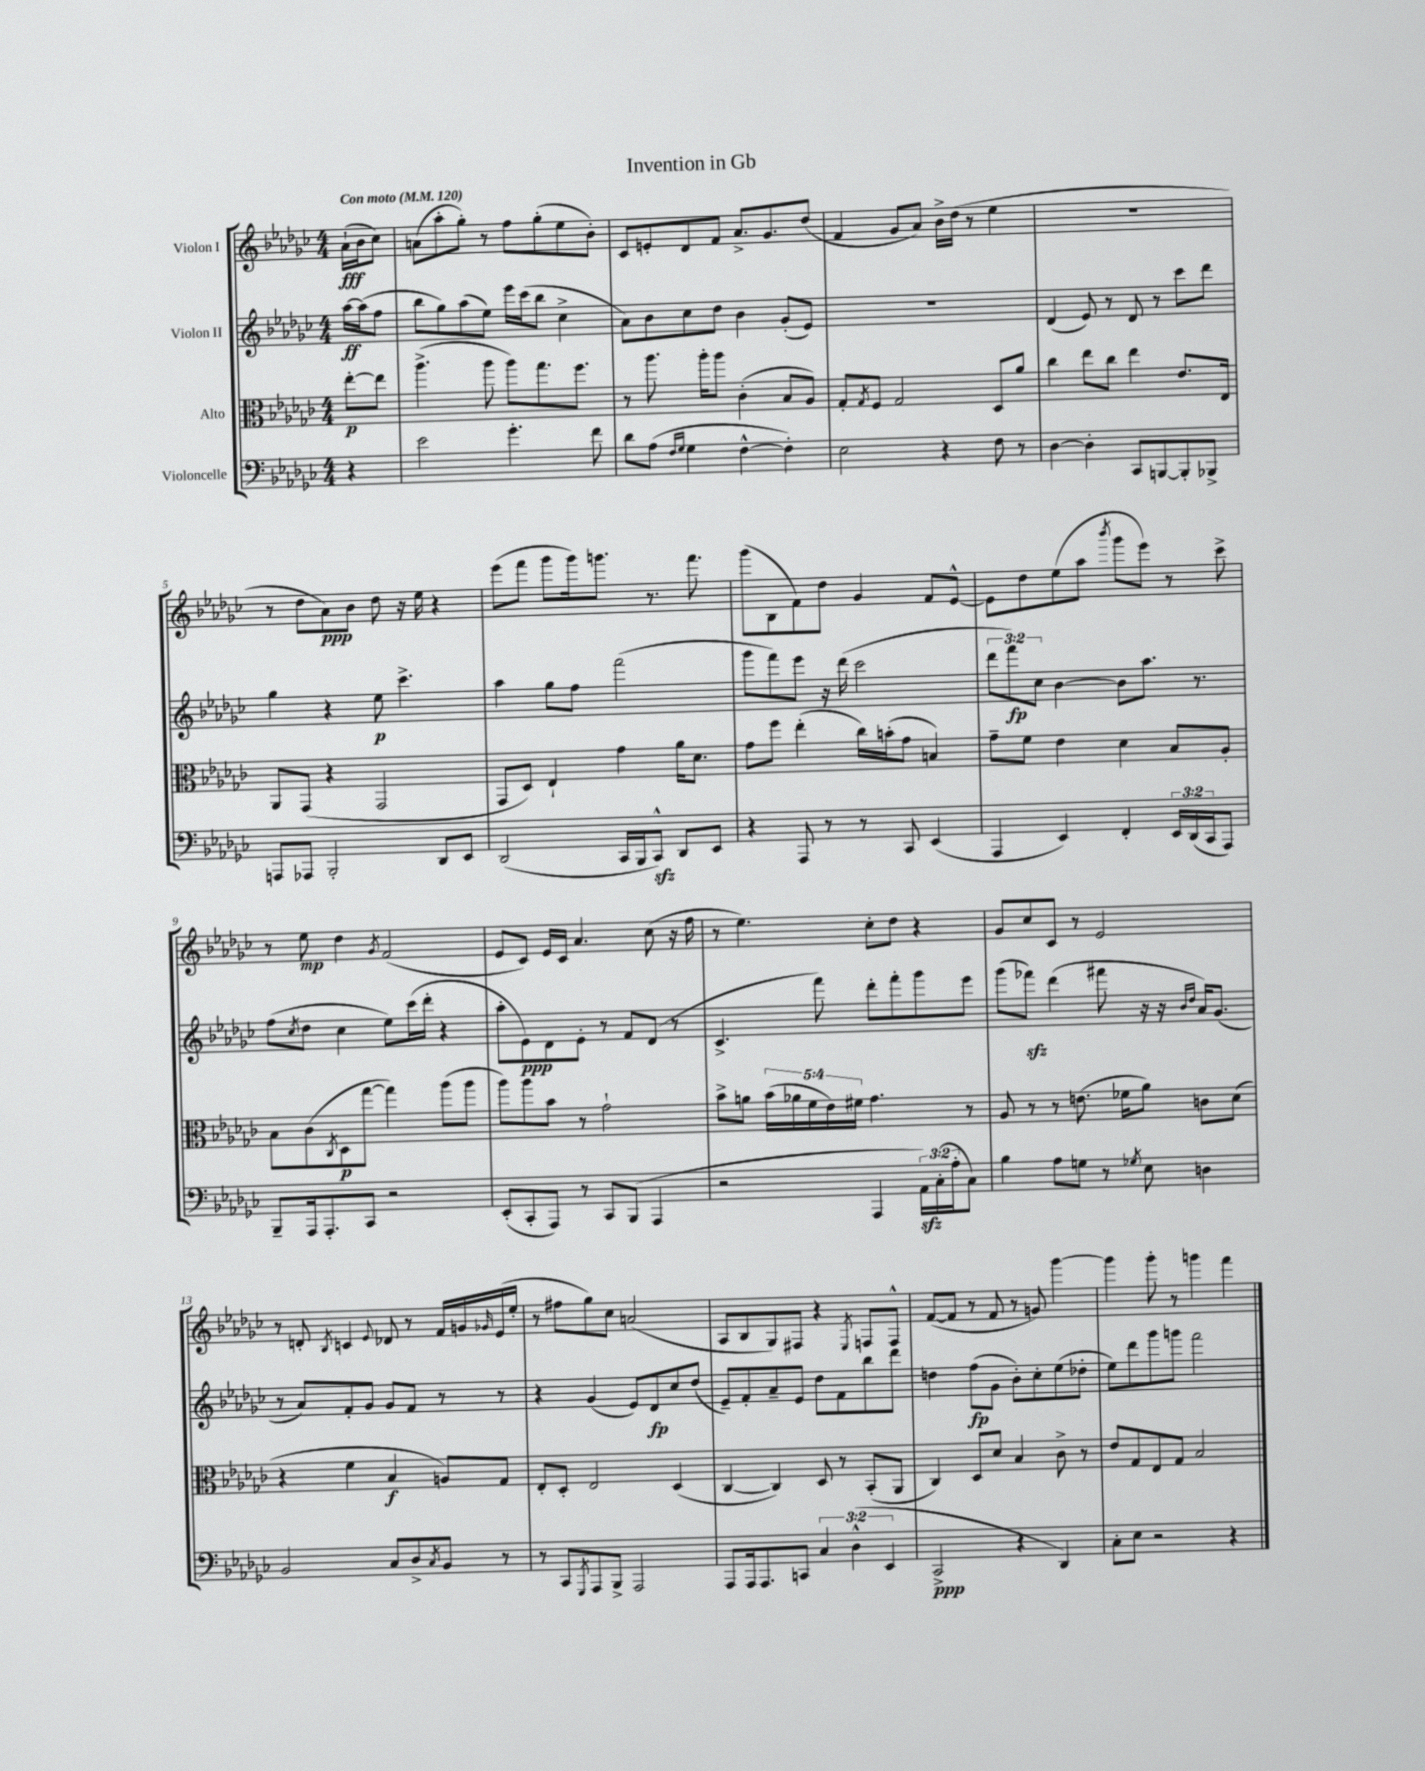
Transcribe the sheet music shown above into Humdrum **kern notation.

**kern	**kern	**kern	**kern
*staff4	*staff3	*staff2	*staff1
*clefF4	*clefC3	*clefG2	*clefG2
*k[b-e-a-d-g-c-]	*k[b-e-a-d-g-c-]	*k[b-e-a-d-g-c-]	*k[b-e-a-d-g-c-]
*M4/4	*M4/4	*M4/4	*M4/4
*MM120	*MM120	*MM120	*MM120
4r	[8ee-'	[16aa-	(16a-`
.	.	(16aa-]	16b-
.	8ee-]	8ff	8cc-)
=	=	=	=
2e-	(4.aa-^	8bb-	(8a
.	.	8gg-)	8aa-'
.	.	(8aa-	8gg-')
.	8aa-	8ee-)	8r
4.g-'	8aa-)	16eee-	8ff
.	.	(16ccc-	.
.	8.gg-	8bb-	(8gg-'
.	.	4cc-^	8ee-
.	8.ff	.	.
8f	.	.	8b-')
=	=	=	=
8d-	8r	8a-)	8c-
(8A-	8.aa-	8b-	8e'
16qqF	.	.	.
16qqG-	.	.	.
4G-	.	8cc-	8d-
.	16aa-'	.	.
.	8aa-	8dd-	8f
[4F^^	(4c-'	4b-	8.a-^
.	.	.	8.g-
4F'])	8B-	(8g-'	.
.	8A-)	8e-)	(8dd-
=	=	=	=
2E-	8G-'	1r	4f
.	8qG-	.	.
.	8F	.	.
.	2G-	.	8g-
.	.	.	8a-)
4r	.	.	16b-^
.	.	.	(16dd-
.	.	.	8r
8F	8D-	.	4ee-
8r	8a-	.	.
=	=	=	=
[4D-	4cc-	(4d-	1r
4D-']	8ee-	8e-)	.
.	8cc-	8r	.
8CC-	4ee-	8d-	.
[8BBB	.	8r	.
8BBB']	8.e-	8ccc-	.
8BBB-^	.	8ddd-	.
.	16E-	.	.
=	=	=	=
8AAA	8AA-	4gg-	8r
8AAA-	(8GG-	.	8dd-
2BBB-'	4r	4r	8a-)
.	.	.	8b-
.	2GG-	8ee-	8dd-
.	.	4.ccc-^	16r
.	.	.	16ee-
8DD-	.	.	4r
8EE-	.	.	.
=	=	=	=
(2DD-	8GG-	4aa-	(8eee-
.	8D-)	.	8fff
.	4E-`	8gg-	8ggg-
.	.	8ff	16ggg-)
.	.	.	8.ggg
16CC-	4g-	(2fff	.
16BBB-	.	.	.
8CC-^^)	.	.	8.r
8DD-	16a-	.	.
.	8.d-	.	8.fff
8EE-	.	.	.
=	=	=	=
4r	8g-	8ggg-	(8ggg-
.	8ff	8fff)	8B-
8AAA-	(4ee-'	8eee-	8f)
8r	.	16r	8dd-
.	.	(16ddd-	.
8r	16cc-)	2ccc-	4g-
.	(16b'	.	.
8CC-	8g-	.	.
(4EE-	4B)	.	8f
.	.	.	[8e-^^
=	=	=	=
4AAA-	8g-~	12ddd-	8e-]
.	.	12fff)	.
.	8f	.	8dd-
.	.	12cc-	.
4EE-)	4e-	[4b-	(8ee-
.	.	.	8aa-
.	.	.	8qbbb-
4FF'	4d-	8b-]	8ggg-
.	.	8.aa-	8eee-)
24EE-	8B-	.	8r
(24DD-	.	.	.
.	.	8.r	.
24CC-	.	.	.
8AAA-)	8A-'	.	8ccc-^
=	=	=	=
8BBB-~	8B-	(8ff	8r
.	.	8qcc-	.
16AAA-	(8c-	8dd-	8ee-
8.AAA-'	.	.	.
.	8qC-	.	.
.	8D-	4cc-	4dd-
8CC-	[8gg-	.	.
.	.	.	8qg-
2r	4gg-])	8ee-)	(2f
.	.	(16ccc-	.
.	.	16ddd-'	.
.	(8aa-	4r	.
.	8aa-	.	.
=	=	=	=
(8EE-'	8aa-)	8aa-'	8e-
8CC-'	8aa-	8e-)	8c-)
8AAA-)	8b-	8d-	16e-
.	.	.	16c-
8r	8r	8e-'	4.a-
8CC-	2g-`	8r	.
(8BBB-	.	8f	.
4AAA-	.	(8d-	(8cc-
.	.	8r	16r
.	.	.	16ff
=	=	=	=
2r	8b-^	4.c-^	8r
.	8a	.	4.ee-)
.	(20b-	.	.
.	20a-	.	.
.	20f	.	.
.	.	8fff)	.
.	20e-)	.	.
.	20f#	.	.
4AAA-	4.g-	8ddd-'	8cc-'
.	.	8fff'	8dd-
24AA-)	.	8ggg-	4r
(24C-'	.	.	.
24A-'	.	.	.
8C-)	8r	8eee-	.
=	=	=	=
4B-	8A-	(8ggg-	8g-
.	8r	8fff-)	8cc-
8A-	8r	(4ddd-	8c-
8G	(8.e	.	8r
8r	.	8fff#	2e-
.	16f-	.	.
8qG-	.	.	.
8E-	8a-)	16r	.
.	.	16r	.
.	.	16qqb-	.
.	.	16qqdd-	.
4D	8c	16a-)	.
.	.	(8.g-	.
.	(8d-	.	.
=	=	=	=
2BB-	4r	8r	8r
.	.	8a-)	8d'
.	.	.	8qB-
.	4f	8f'	4c
.	.	8g-	.
.	.	.	8qqe-
8C-	4B-	8g-	8d-
8D-^	.	8f	8r
8qC-	.	.	.
8BB-	8A)	8r	16f
.	.	.	16g
.	.	.	16qqg-
8r	8G-	8r	(16e-
.	.	.	16ee-'
=	=	=	=
8r	8E-'	4r	8r
8CC-	8D-'	.	8ff#
8qGGG-	.	.	.
8AAA-	2E-	(4g-	8gg-)
8BBB-^	.	.	8cc-
2AAA-	.	8e-)	(2a
.	.	8d-	.
.	(4D-	8cc-	.
.	.	(8dd-	.
=	=	=	=
8AAA-	[4C-	8e-~)	8A-
16AAA-	.	8f'	8B-
8.AAA-	.	.	.
.	4C-])	8a-~	8G-)
8CC	.	8e-	8F#
6C-	8D-	8dd-	4r
.	8r	8f	.
(6D-^^	.	.	.
.	.	.	8qE-
.	(8BB-'	8bb-	8F
6EE-	.	.	.
.	8AA-	8ddd-	8F^^
=	=	=	=
2CC-^	4C-)	4dd	([8f
.	.	.	8f]
.	8D-	(8ff	8r
.	8d-	8g-	8f
4r	4B-	8b-')	8r
.	.	8cc-'	8g)
4DD-)	8c-^	(8ee-	[4ggg-
.	8r	8dd-'	.
=	=	=	=
8C-'	8e-	8ee-)	4ggg-]
8E-	8G-	8ddd-	.
2r	8E-	8ggg-	8ggg-'
.	8G-	8ggg	8r
.	2B-	2fff	4ggg
4r	.	.	4fff
==	==	==	==
*-	*-	*-	*-
